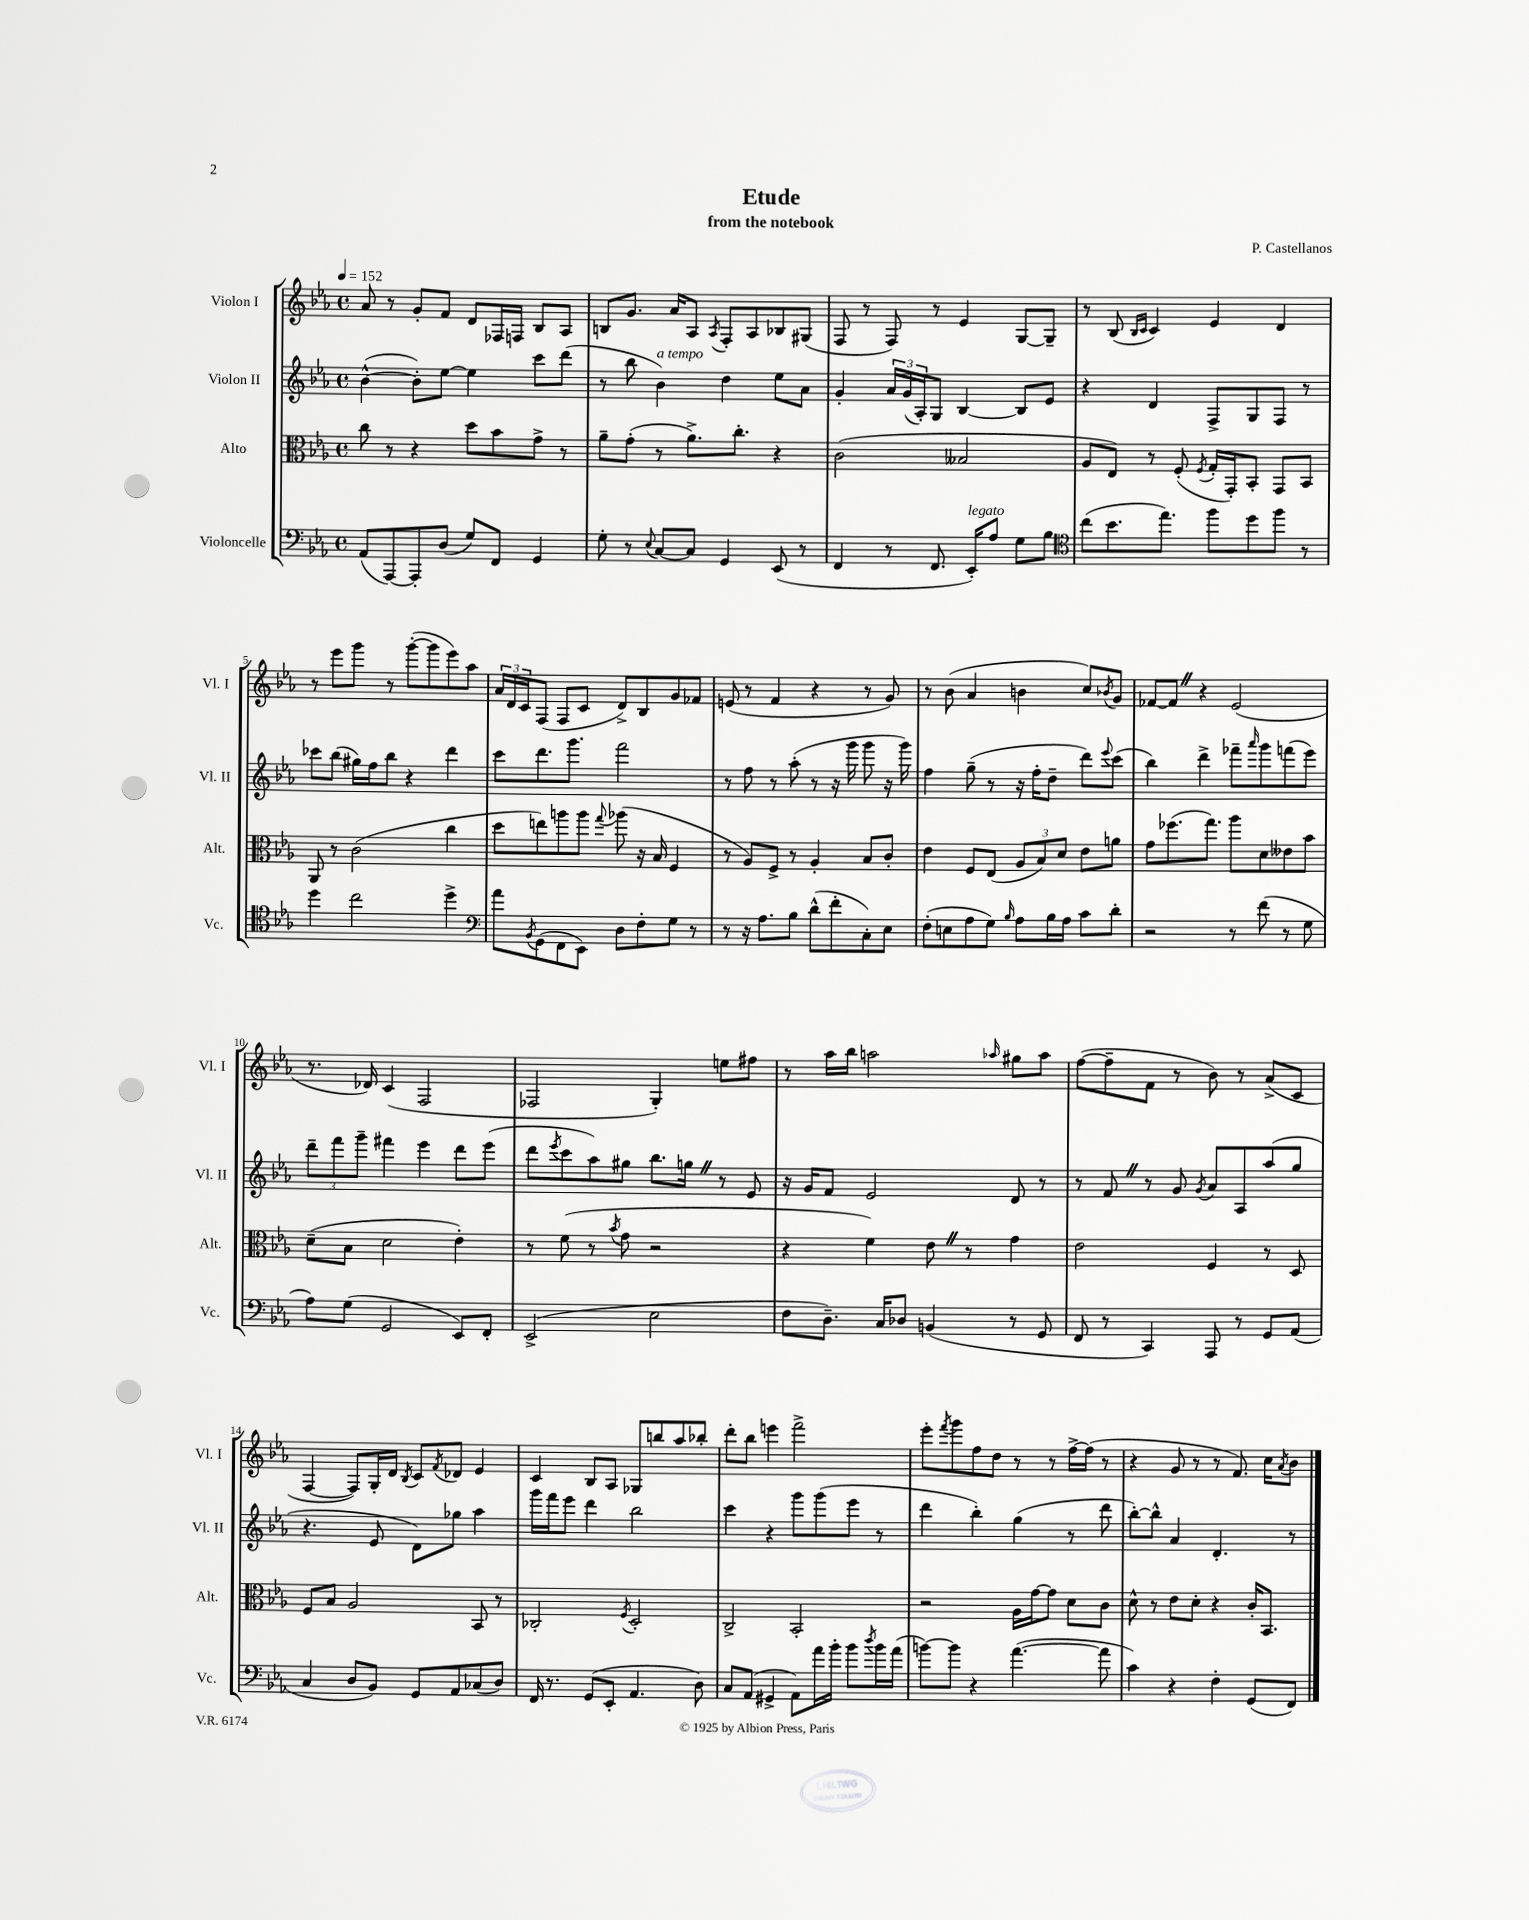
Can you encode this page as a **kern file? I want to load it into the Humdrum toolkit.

**kern	**kern	**kern	**kern
*staff4	*staff3	*staff2	*staff1
*clefF4	*clefC3	*clefG2	*clefG2
*k[b-e-a-]	*k[b-e-a-]	*k[b-e-a-]	*k[b-e-a-]
*M4/4	*M4/4	*M4/4	*M4/4
*met(c)	*met(c)	*met(c)	*met(c)
*MM152	*MM152	*MM152	*MM152
(8AA-	8cc	([4b-^^	8a-
[8AAA-)	8r	.	8r
8AAA-']	4r	8b-'])	8g'
(8D	.	[8ee-	8f
8G)	8dd	4ee-]	8d
8FF	8b-	.	16F-
.	.	.	16F
4GG	8g^	8ccc	8B-
.	8r	(8ddd	8A-
=	=	=	=
8G'	8a-~	8r	8B
8r	(8g'	8bb-	8.g
8qqE-	.	.	.
[8C	8r	4b-)	.
.	.	.	16a-
8C]	8.a-^)	.	8A-
.	.	.	8qA-
4GG	.	4dd	8F'
.	8.cc'	.	.
.	.	.	8A-
(8EE-	4r	8ee-	8B-
8r	.	8a-	(8G#
=	=	=	=
4FF	(2c	4g'	8F
.	.	.	8r
8r	.	24a-	8F)
.	.	(24g	.
.	.	24A-')	.
8.FF	.	8G	8r
.	2B--	[4B-	4e-
16EE-')	.	.	.
8A-	.	.	.
8G	.	8B-]	[8G
8B-	.	8e-	8G~]
=	=	=	=
*clefC4	*	*	*
(8cc	8A-	4r	8r
8.b-	8E-)	.	(8B-
.	.	.	16qqB-
.	.	.	16qqc
.	8r	4d	4c)
8.ee-)	.	.	.
.	(8F'	.	.
.	8qF	.	.
8ff	16G'	8F^	4e-
.	16GG')	.	.
8dd	8BB-'	8G	.
8ff	8GG	8F	4d
8r	8BB-	8r	.
=	=	=	=
4dd	8AA-	8ccc-	8r
.	8r	(8bb-	8eee-
2cc	(2c	16gg#)	8ggg
.	.	16ff	.
.	.	8bb-	8r
.	.	4r	([8ggg'
.	.	.	8ggg]
4dd^	4cc	4ddd	8eee-)
.	.	.	8aa-
=	=	=	=
*clefF4	*	*	*
8a-	8dd	8ccc	24a-
.	.	.	24d
.	.	.	24c
8qBB-	.	.	.
(8GG	8ee)	8.ddd	(8F
8FF	8aa	.	8F
.	.	8.ggg	.
8EE-)	8aa	.	8c
.	8qqgg	.	.
8D	(8aa-	2fff	8d^)
8F'	16r	.	8B-
.	16B-	.	.
8G	4F	.	8g
8r	.	.	8f-
=	=	=	=
8r	8r	8r	(8e
16r	8A-)	8ff	8r
8.A-	.	.	.
.	8F^	8r	4f
8B-	8r	(8aa-'	.
(8d^^	4A-'	8r	4r
8f'	.	16r	.
.	.	16ggg	.
8C')	8B-	8ggg	8r
8E-	8c'	16r	8g)
.	.	16ggg)	.
=	=	=	=
(8F'	4e-	4ff	8r
8E	.	.	(8b-
8A-	8F	(8gg~	4a-
8G)	(8E-	8r	.
16qqB-	.	.	.
8A-	12A-	16r	4b
.	.	16ff'	.
.	12B-)	.	.
16B-	.	8dd~	.
.	12d	.	.
16A-	.	.	.
8c	8e-	8ddd)	8cc)
.	.	8qqeee-	8qb-
8d'	8a	(8ccc	8g
=	=	=	=
2r	8g	4bb-)	[8f-
.	(8.ff-	.	8f-]
.	.	4ddd^	4r
.	8.gg)	.	.
8r	8aa-	8fff-~	(2e-
.	.	16qqaaa-	.
(8f	8d	8ggg	.
8r	8e--	(8fff	.
8G	8b-	8eee-)	.
=	=	=	=
8A-)	(8d~	12ddd~	8.r
.	.	12fff	.
(8G	8B-	.	.
.	.	12ggg~	.
.	.	.	16d-)
2GG	2d	4fff#	(4c
.	.	4eee-	2F
8EE-)	4e-')	8ddd	.
8FF'	.	(8eee-	.
=	=	=	=
(2EE-^	8r	8ddd	2F-
.	.	8qeee-	.
.	(8f	8ccc	.
.	8r	8aa-)	.
.	8qb-	.	.
.	8g	8gg#	.
2E-	2r	8.bb-	4G')
.	.	16gg	.
.	.	8r	8ee
.	.	8e-	8ff#
=	=	=	=
8F	4r	16r	8r
.	.	16g	.
8.D~)	.	8f	16aa-
.	.	.	16bb-
.	4f)	2e-	2aa
16C	.	.	.
8D-	.	.	.
(4BB	8e-	.	.
.	8r	.	.
.	.	.	16qqaa-
8r	4g	8d	8gg#
8GG	.	8r	8aa-
=	=	=	=
8FF	2e-	8r	([8ff
8r	.	8f	8ff~]
4CC)	.	8r	8f
.	.	8g	8r
.	.	8qg	.
8AAA-	4F	8a-	8b-)
8r	.	8A-	8r
8GG	8r	(8aa-	(8a-^
(8AA-	8D	8gg	8c
=	=	=	=
4C	8F	4.r	[4F
.	8B-	.	.
8D	2A-	.	8F])
8BB-)	.	8e-	16G'
.	.	.	16d
.	.	.	8qB-
8GG	.	8d)	8c
.	.	.	8qf
8AA-	.	8gg-	8d-
(8C-	8BB-	4aa-	4e-
8D)	8r	.	.
=	=	=	=
16FF	2C-'	16ggg	4c
8.r	.	16fff	.
.	.	8eee-	.
(8GG	.	4ddd	8B-
8EE-'	.	.	8A-
.	8qF	.	.
4.AA-	2D'	2bb-	8G-
.	.	.	8bb
.	.	.	8aa-
8D)	.	.	8bb-'
=	=	=	=
8C	2C^	4ccc	8ddd'
(8AA-	.	.	8bb-
4GG#^	.	4r	4eee
8AA-)	2BB-'	8ggg	2fff^
16a-	.	(8ggg	.
16b-'	.	.	.
8b-	.	8eee-	.
8qdd	.	.	.
16b-	.	8r	.
(16a-	.	.	.
=	=	=	=
[8b)	2r	4ddd	8eee-'
.	.	.	8qfff
8b]	.	.	8ggg
4r	.	4bb-')	8ff
.	.	.	8dd
([4.a-	16A-	(4gg	8r
.	[16g	.	.
.	8g]	.	8r
.	8d	8r	[16ff^
.	.	.	(16ff]
8a-]	8c	8ddd	8r
=	=	=	=
4c)	8d^^	[8bb-')	4r
.	8r	8bb-^^]	.
4r	8e-	4a-	8g
.	8d'	.	8r
4F'	4r	4.d'	8r
.	.	.	8.f)
(8GG	16c'	.	.
.	8.BB-	.	16cc
.	.	.	8qa-
8FF)	.	8r	8b-
==	==	==	==
*-	*-	*-	*-
